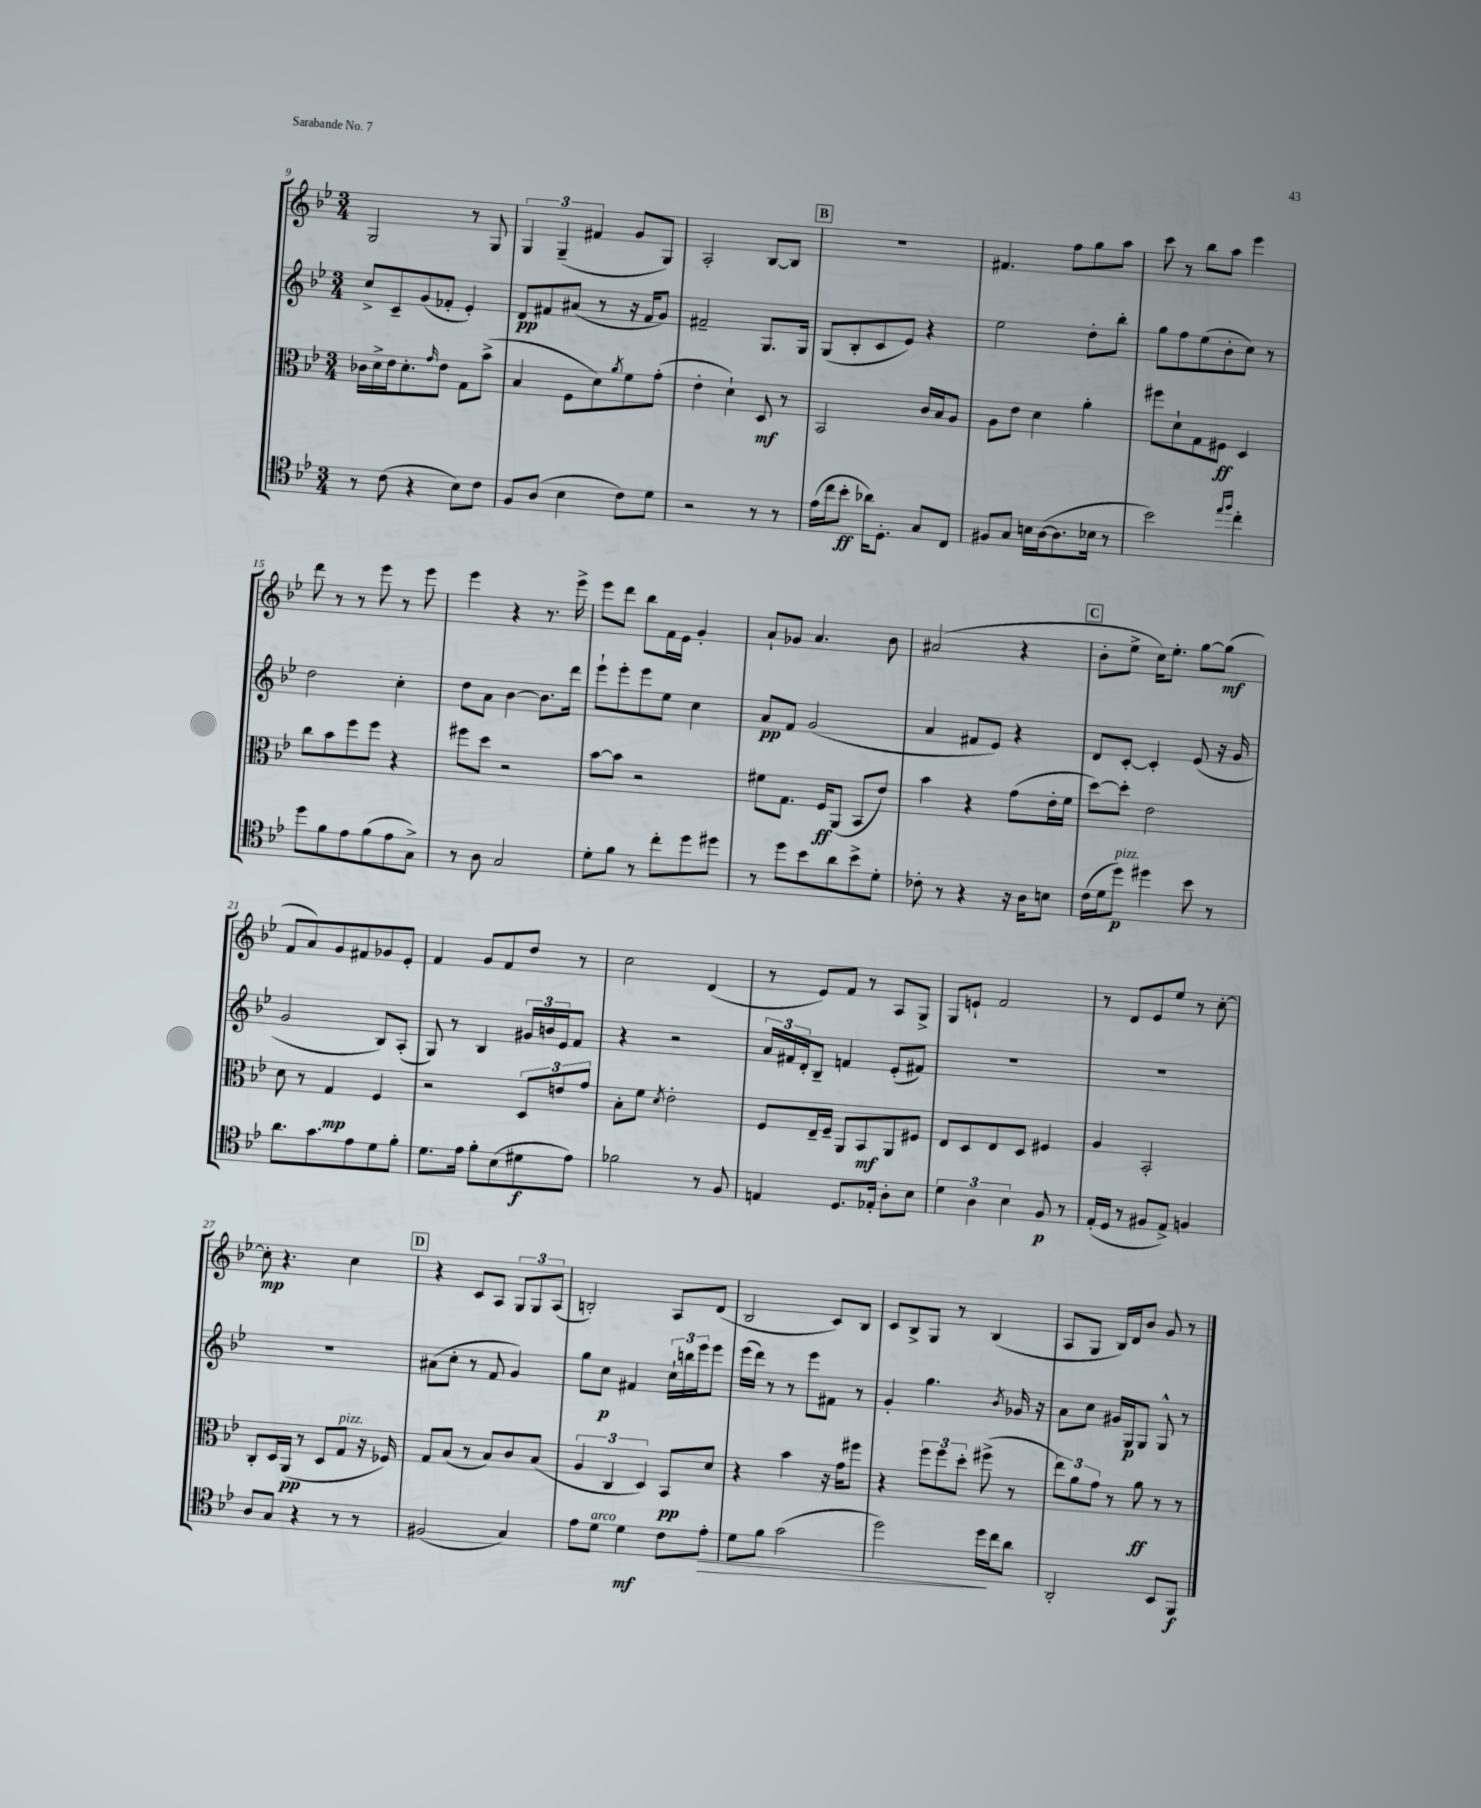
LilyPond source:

<<
\new StaffGroup <<
\new Staff = "s0" {
    \clef treble \key bes \major \numericTimeSignature \time 3/4
    g2 r8 g8 |
    \tuplet 3/2 { g4 g4--( fis'4 } g'8 g8) |
    a2-. bes8~ bes8 |
    \mark \markup { \box "B" } R2. |
    fis'4. f''8 g''8 a''8 |
    c'''8 r8 bes''8 a''8 ees'''4 |
    d'''8 r8 r8 ees'''8 r8 ees'''8 |
    ees'''4 r4 r8. ees'''16-> |
    ees'''8 d'''8 bes''8 f'16 ees'16 g'4-. |
    a'8-! ges'8 a'4. bes'8 |
    ais'2( r4 |
    \mark \markup { \box "C" } bes'8-. ees''8-> c''16) ees''8.-. g''8~ g''8\mf( |
    f'8 a'8) g'8 fis'8 ges'8 ees'8-. |
    f'4 g'8 f'8 d''8 r8 |
    c''2 d'4( |
    r8 ees'8) f'8 r8 a8 g8-> |
    g8 e'8-! f'2 |
    r8 d'8 ees'8 ees''8 r8 c''8~-. |
    c''8-.\mp r4. c''4 |
    \mark \markup { \box "D" } r4 c'8 a8 \tuplet 3/2 { g8 g8 a8( } |
    b2-.) a8 d'8( |
    bes2 c'8) bes8 |
    c'8 bes8-> g8 r8 bes4( |
    a8 g8 bes16) d'16 bes'8 g'8 r8 \bar "|." |
}
\new Staff = "s1" {
    \clef treble \key bes \major \numericTimeSignature \time 3/4
    c''8-> c'8-- g'8( fes'8-. ees'4-.) |
    d'8\pp fis'8 ais'8( r8 r16 fis'16 g'8) |
    fis'2-- g8. g16 |
    \mark \markup { \box "B" } g8( bes8-. c'8 ees'8) r4 |
    ees''2 d''8-. bes''8-. |
    g''8 f''8 ees''8( bes'8-. c''8) r8 |
    d''2 c''4-. |
    d''8 a'8 bes'4~ bes'8. d'''16 |
    ees'''8-! ees'''8-. ees'''8 ees''8 c''4 |
    a'8\pp f'8 g'2( |
    a'4 fis'8 ees'8) r4 |
    \mark \markup { \box "C" } d'8 c'8~-. c'4-. ees'8( r16 g'16 |
    g'2 bes8) a8-.( |
    g8) r8 bes4 \tuplet 3/2 { gis'16 b'16 ees'16 } f'8 |
    r4 r2 |
    \tuplet 3/2 { a'16 fis'16 d'16-. } bes8-- f'4 ees'8-.( fis'8) |
    R2. |
    R2. |
    R2. |
    \mark \markup { \box "D" } ais'8( c''8-. r8 f'8 g'4) |
    g''8 c''8\p fis'4 \tuplet 3/2 { c''16-! b''16 ees'''16 } ees'''8 |
    ees'''16( d'''16) r8 r8 ees'''8 fis'8 r8 |
    g'4-. g''4. \acciaccatura { bes'8 } ges'16 r16 |
    a'8 c''8 gis'16 g16\p g8 g8-^ r8 \bar "|." |
}
\new Staff = "s2" {
    \clef alto \key bes \major \numericTimeSignature \time 3/4
    ces'16 d'16-> ees'16 d'8.-. \grace { g'16 } ees'8 g8 bes'8->( |
    bes4 f8 d'8) \acciaccatura { a'8 } f'8 g'8-.( |
    ees'4-. d'4-!) d8\mf r8 |
    \mark \markup { \box "B" } bes,2 c'16 bes16 a8 |
    a8 ees'8 d'4 a'4-. |
    fis''8 d'8-! g8 fis8\ff d4 |
    c''8 bes'8 f''8 f''8 r4 |
    fis''8 d''8 r2 |
    bes'8~ bes'8 r2 |
    fis'8 g8. f16\ff a,8( bes,8 ees'8) |
    bes'4 r4 g'8( ees'16-. f'16 |
    \mark \markup { \box "C" } d''8~) d''8-. ees'2 |
    d'8 r8 g4\mp f4 |
    r2 \tuplet 3/2 { d8 e'8 g'8 } |
    bes8-. f'8 \acciaccatura { d'8 } ees'2-. |
    f8 ees16-- f16-- a,8 bes,8\mf a,8 fis8 |
    ees8 d8 ees8 d8 fis4 |
    a4 bes,2-. |
    c8-. d16 a,16\pp( r8 d8 g8^\markup { \italic "pizz." } r16 fes16) |
    \mark \markup { \box "D" } g8 bes8( r8 bes8) c'8 bes8( |
    \tuplet 3/2 { a4 c4 d4) } bes,8\pp d'8 |
    r4 bes'4 r16 g'16 fis''8 |
    r4 \tuplet 3/2 { f''8 f''8 d''8-. } fis''8->( r8 |
    \tuplet 3/2 { ees''8) a'8 g'8 } r8 a'8\ff r8 r8 \bar "|." |
}
\new Staff = "s3" {
    \clef tenor \key bes \major \numericTimeSignature \time 3/4
    r8 c'8( r4 bes8) c'8 |
    f8 a8( bes4 c'8) d'8 |
    r2 r8 r8 |
    \mark \markup { \box "B" } ees'16( c''16 bes'8-.\ff aes'16) d8.-. g8 c8 |
    fis8 g8 b16 a16~( a8. bes16 r8 |
    bes'2) \grace { ees''16 f''16 } c''4-. |
    d''8 f'8 ees'8 f'8( ees'8 g8->) |
    r8 a8 g2 |
    d'8-. f'8 r8 c''8-. d''8 dis''8 |
    r8 d''8 bes'8 a'8 bes'8-> d'8-. |
    ces'8-. r8 r4 r16 a16 b8 |
    \mark \markup { \box "C" } c'16( d'16 d''8\p^\markup { \italic "pizz." }) dis''4 bes'8 r8 |
    a'8. g'8. ees'8 d'8 f'8-. |
    d'8. ees'16 f'8-. bes8( dis'8\f ees'8) |
    fes'2 r8 f8 |
    e4 d8. ees16-. a8-. bes8 |
    \tuplet 3/2 { d'4 a4 bes4 } f8\p r8 |
    ees16-.( d16 r8 fis8 ees8->) f4 |
    a8 g8 r4 r8 r8 |
    \mark \markup { \box "D" } fis2( g4) |
    ees'8 d'8^\markup { \italic "arco" } d'4\mf c'8 ees'8-.\> |
    d'8 f'8 g'2( |
    d''2) d''16\! c''16 a'8 |
    a,2-. bes,8 f,8\f \bar "|." |
}
>>
>>
\layout { \context { \Score currentBarNumber = #9 } }
